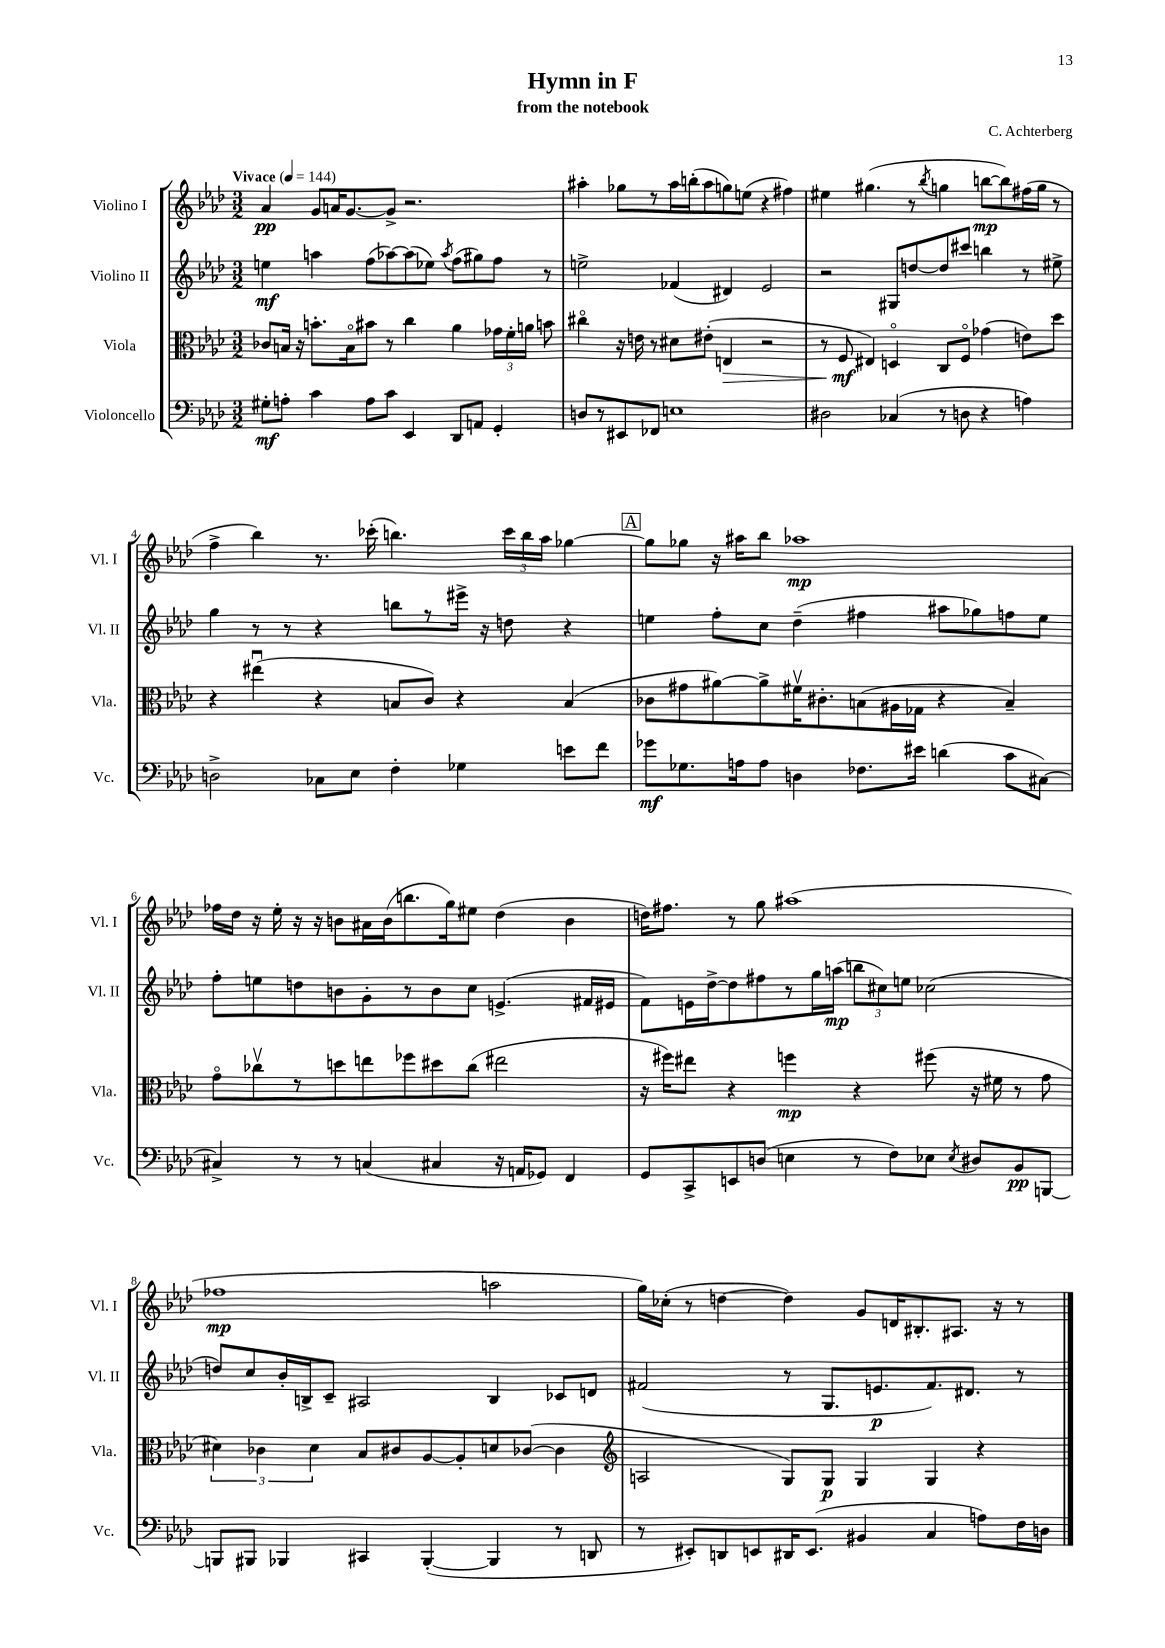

**kern	**kern	**kern	**kern
*staff4	*staff3	*staff2	*staff1
*clefF4	*clefC3	*clefG2	*clefG2
*k[b-e-a-d-]	*k[b-e-a-d-]	*k[b-e-a-d-]	*k[b-e-a-d-]
*M3/2	*M3/2	*M3/2	*M3/2
*MM144	*MM144	*MM144	*MM144
8G#'	8c-	4ee	4a-
8A'	16B	.	.
.	16r	.	.
4c	8.b'	4aa	8g
.	.	.	16a
.	16Bo	.	[8.g
8A	8b#	(8ff	.
8c	8r	[8aa-)	8g^]
4EE-	4cc	(8aa-]	2.r
.	.	8ee-)	.
.	.	8qaa-	.
8DD-	4a-	(8ff	.
8AA	.	8gg#)	.
4GG'	24g-	8ff	.
.	24f'	.	.
.	24a	.	.
.	8b	8r	.
=	=	=	=
8D	4cc#o	2ee^	4aa#'
8r	.	.	.
8EE#	16r	.	8gg-
.	16e	.	.
8FF-	8r	.	8r
1E	8d#	(4f-	16aa#
.	.	.	(16bb'
.	(8e#'	.	8aa#
.	4E	4d#)	8gg)
.	.	.	(8ee
.	2r	2e-	4r
.	.	.	4ff#)
=	=	=	=
2D#	8r	2r	4ee#
.	8F	.	.
.	4E#)	.	(4.gg#
(4C-	4Do	8G#	.
.	.	[8dd	8r
.	.	.	8qbb-
8r	8C	8dd]	4gg
8D	8Fo	8ccc#	.
4r	(4g-	4bb	[8bb
.	.	.	8bb])
4A)	8e)	8r	(16ff#
.	.	.	16gg
.	8dd-	8ee#^	8r
=	=	=	=
2D^	4r	4gg	4ff^
.	(4ee#u	8r	4bb-)
.	.	8r	.
8C-	4r	4r	8.r
8E-	.	.	.
.	.	.	(16ccc-'
4F'	8B	8bb	4.bb)
.	8c)	8r	.
4G-	4r	16eee#^	.
.	.	16r	.
.	.	8dd	24ccc-
.	.	.	24bb
.	.	.	24aa-
8e	(4B	4r	[4gg-
8f	.	.	.
=	=	=	=
8g-	8c-	4ee	8gg-]
8.G-	8g#	.	8gg-
.	[8a#)	8ff'	16r
16A	.	.	16aa#
8A	8a#^]	8cc	8bb-
4D	16f#v	(4dd-~	1aa-
.	8.c#'	.	.
8.F-	(8B	4ff#	.
.	16A#	.	.
16e#	16G-	.	.
(4d	4r	8aa#	.
.	.	8gg-)	.
8c	4B~)	8ff	.
[8C#)	.	8ee	.
=	=	=	=
4C#^]	8go	8ff'	16ff-
.	.	.	16dd-
.	8cc-v	8ee	16r
.	.	.	16ee-'
8r	8r	8dd	16r
.	.	.	16r
8r	8dd	8b	8b
(4C	8ee	8g'	16a#
.	.	.	(16b
.	8ff-	8r	8.bb
4C#	8dd#	8b	.
.	.	.	16gg)
.	(8cc-	8cc	8ee#
16r	2ee#	(4.e^	(4dd-
16AA	.	.	.
8GG-)	.	.	.
4FF	.	.	4b
.	.	16f#	.
.	.	16e#	.
=	=	=	=
8GG	16r	8f)	16dd)
.	16ff#)	.	8.ff#
8CC^	8ee#	16e	.
.	.	[16dd-^	.
8EE	4r	8dd-]	8r
(8D	.	8ff#	8gg
4E	4ff	8r	(1aa#
.	.	16gg	.
.	.	(16aa	.
8r	4r	12bb	.
.	.	12cc#)	.
8F)	.	.	.
.	.	12ee	.
8E-	(8ff#	(2cc-	.
8qE-	.	.	.
8D#	16r	.	.
.	16f#	.	.
8BB-	8r	.	.
[8BBB	8g	.	.
=	=	=	=
8BBB]	6d#)	8dd)	1ff-
8BBB#	.	8cc	.
.	6c-	.	.
4BBB-	.	16b-'	.
.	.	16B^	.
.	6d#	.	.
.	.	8c~	.
4CC#	8B-	2A#	.
.	8c#	.	.
([4BBB-'	[8A-	.	.
.	8A-']	.	.
4BBB-]	8d	4B	2aa
.	([8c-	.	.
8r	4c-]	8c-	.
8DD	.	8d	.
=	=	=	=
*	*clefG2	*	*
8r	2A	(2f#	16gg)
.	.	.	(16cc-'
8EE#')	.	.	8r
8DD	.	.	[4dd
8EE	.	.	.
16DD#	8G)	8r	4dd])
(8.EE	.	.	.
.	8G	8.G	.
4BB#	4G	.	8g
.	.	8.e	.
.	.	.	16d
.	.	.	8.B#'
4C	4G	8.f#)	.
.	.	.	8.A#
.	.	8.d#	.
8A)	4r	.	.
.	.	.	16r
16F	.	8r	8r
16D	.	.	.
==	==	==	==
*-	*-	*-	*-
